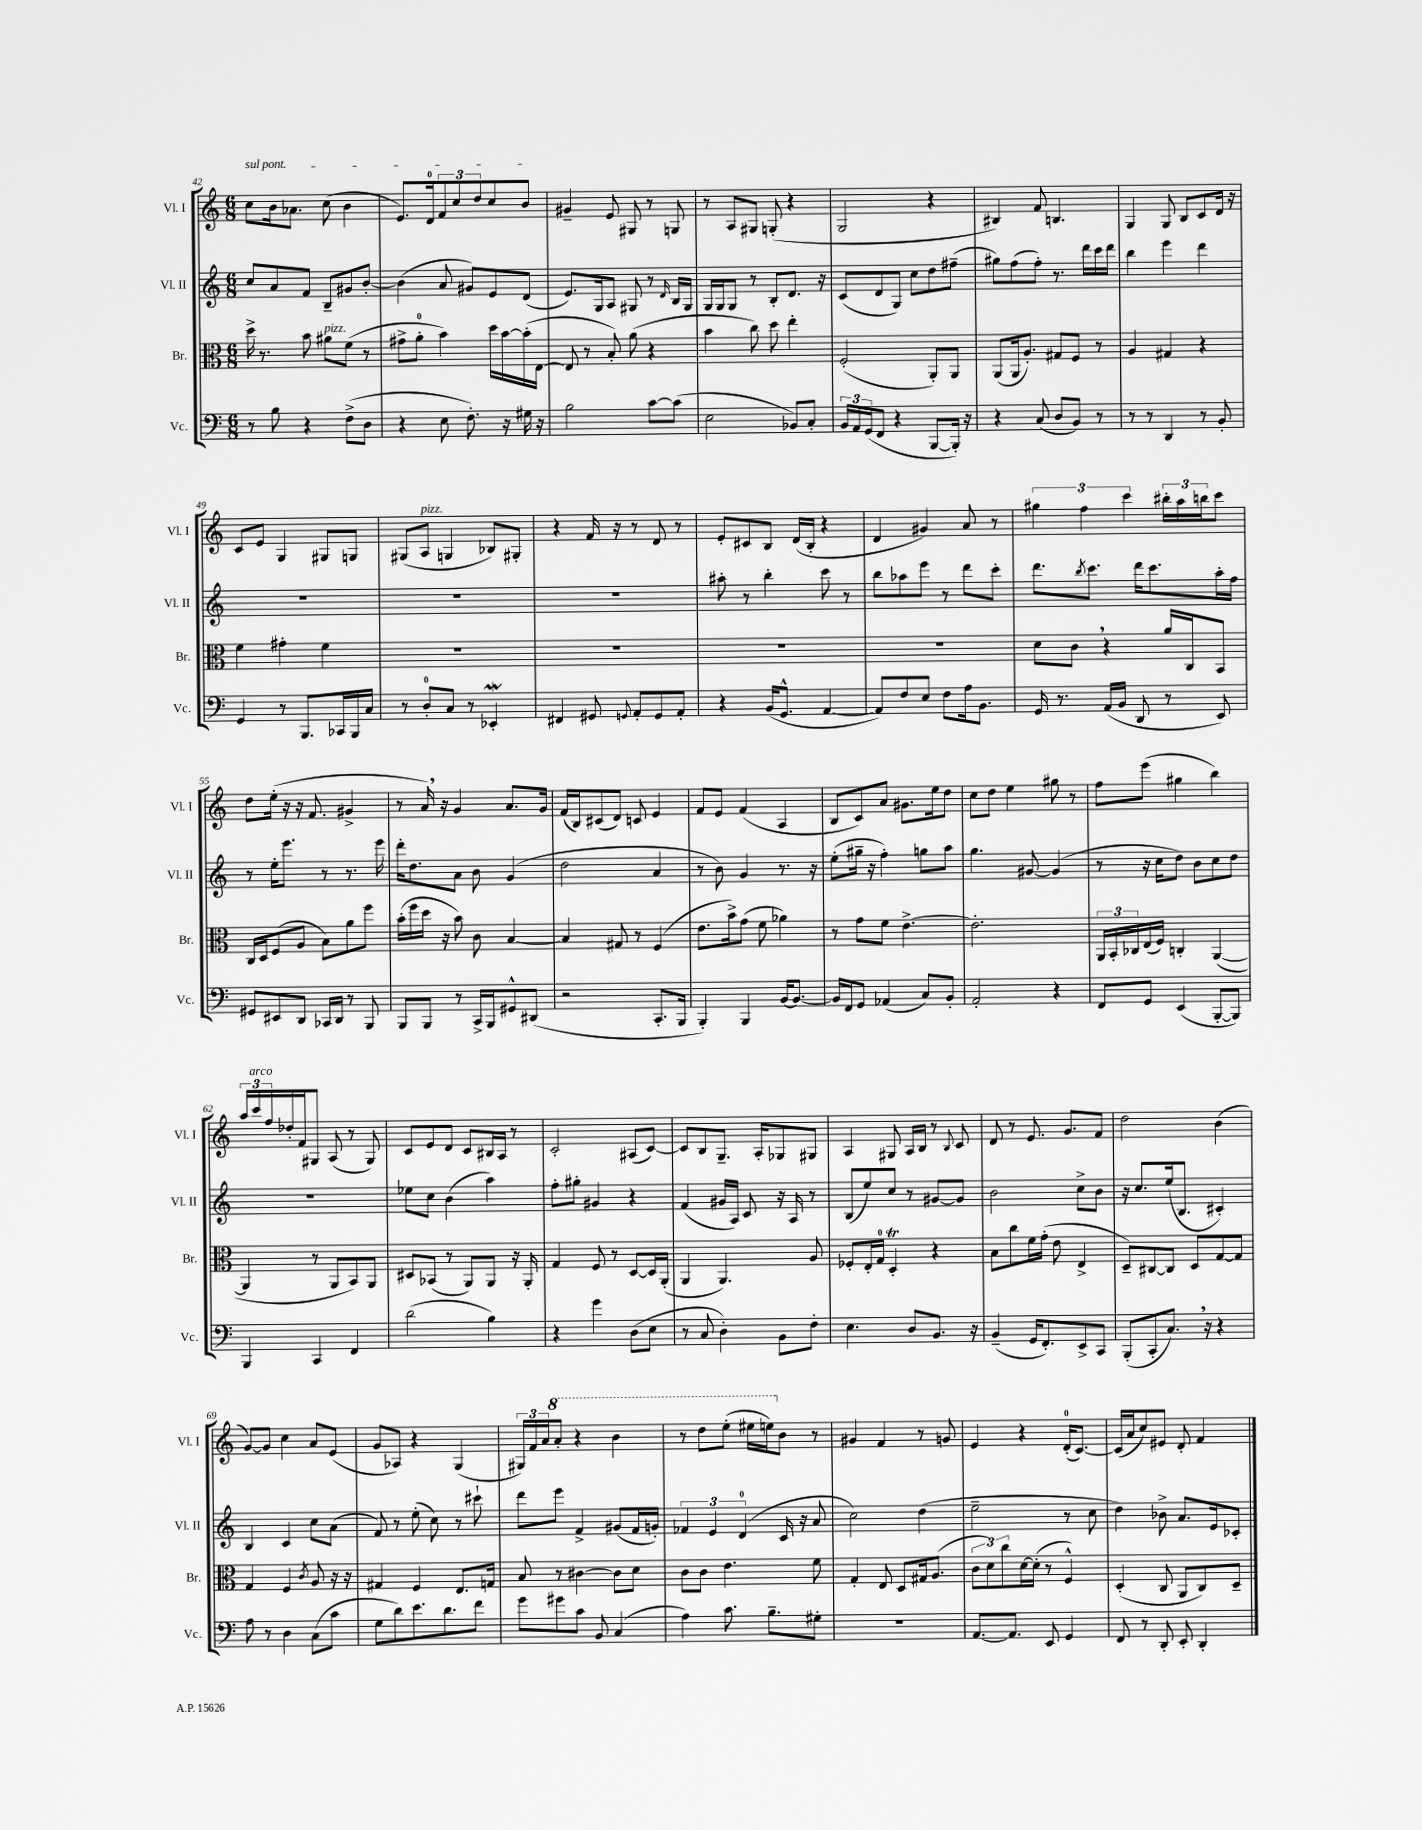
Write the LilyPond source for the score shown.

<<
\new StaffGroup <<
\new Staff = "s0" \with { instrumentName = "Vl. I" shortInstrumentName = "Vl. I" } {
    \clef treble \key c \major \numericTimeSignature \time 6/8
    \once \override TextSpanner.bound-details.left.text = \markup { \italic "sul pont." } c''8\startTextSpan b'16 aes'8. c''8( b'4 |
    e'8.) d'16-0 \tuplet 3/2 { f'8 c''8 d''8 } c''8 b'8\stopTextSpan |
    gis'4-- e'8 gis8 r8 g8 |
    r8 a8 gis8 g8-.( r4 |
    g2 r4 |
    bis4) f'8 b4. |
    g4 g8 b8 c'8 d'16 r16 |
    c'8 e'8 g4 gis8 g8 |
    gis8( a8^\markup { \italic "pizz." } g4 bes8) gis8-. |
    r4 f'16 r16 r8 d'8 r8 |
    e'8-. cis'8 b8 d'16( b16-. r4 |
    d'4 gis'4) a'8 r8 |
    \tuplet 3/2 { gis''4 f''4 c'''4 } \tuplet 3/2 { bis''16-. a''16 b''16 } c'''8 |
    d''8 e''16-.( r16 r16 f'8. gis'4-> |
    r8 a'16) \breathe r16 g'4 a'8. g'16 |
    f'16( b16) cis'8( d'8) c'8 e'4 |
    f'8 e'8 f'4( a4 |
    b8 c'8) a'8 gis'8. e''16 d''8 |
    c''8 d''8 e''4 gis''8 r8 |
    f''8 e'''8( gis''4 b''4) |
    \tuplet 3/2 { a''16 c'''16^\markup { \italic "arco" } f''16 } des''16-. f'16 gis8 a8( r8 gis8) |
    c'8 e'8 d'8 c'8 bis16 a16 r8 |
    c'2-. ais8( c'8~) |
    c'8 b8 g8.-- a16-. ges8 gis8 |
    a4 gis8 a16 b16 r8 \appoggiatura { b8 } c'8 |
    d'8 r8 e'8. g'8. f'8 |
    d''2 b'4( |
    g'8~) g'8 c''4 a'8 e'8( |
    g'8 aes8) r4 g4( |
    \tuplet 3/2 { gis16) f'16 a'16 } \ottava #1 a''8-. r4 b''4 |
    r8 d'''8 e'''8-.( eis'''16 e'''16) \ottava #0 b'8 r8 |
    gis'4 f'4 r8 g'8 |
    e'4 r4 d'16-0-.( c'8.~) |
    c'16( a'16 c''8) eis'8 d'8-. f'4 \bar "|." |
}
\new Staff = "s1" \with { instrumentName = "Vl. II" shortInstrumentName = "Vl. II" } {
    \clef treble \key c \major \numericTimeSignature \time 6/8
    c''8 a'8 f'8 b8-- gis'8 b'8~-. |
    b'4( a'8 gis'8) e'8 d'8( |
    e'8.) g16 a8 gis8 r8 \grace { d'16 } b16 gis16 |
    g16 g16 g8 r8 b8-. d'8. r16 |
    c'8( d'8 g8) c''8 d''8 fis''8--( |
    gis''8) f''8( f''8-.) r8. d'''16 c'''16 d'''16 |
    b''4 e'''4 d'''4 |
    R2. |
    R2. |
    R2. |
    ais''8-. r8 b''4-. c'''8 r8 |
    b''8 aes''8 e'''8 r8 d'''8 c'''8-. |
    d'''8. \acciaccatura { b''8 } c'''8. d'''16 c'''8. a''16-. f''16 |
    r8 e''16-. e'''8. r8 r8. e'''16 |
    d'''16-. d''8. a'8 b'8 g'4( |
    d''2 a'4 |
    r8 b'8) g'4 r8. r16 |
    e''8-.( gis''16-- r16 f''4-.) g''8 a''8 |
    g''4. gis'8~ gis'4( |
    r8 r16 c''16 d''8) b'8 c''8 d''8 |
    R2. |
    ees''8 c''8 b'4( a''4) |
    f''8-. gis''8-. gis'4 r4 |
    f'4( gis'16 a16) c'8 r16 a16 r8 |
    b8( e''8) c''8 r8 gis'8~ gis'8 |
    b'2 c''8-> b'8 |
    r16 c''8. e''16( b8. cis'4-.) |
    b4 c'4 c''8 a'8( |
    f'8) r8 e''8-.( c''8) r8 cis'''8-! |
    d'''8 e'''8 f'4-> gis'8( f'16 g'16-.) |
    \tuplet 3/2 { fes'4 e'4 d'4-0( } c'16 r16 a'8 |
    c''2) d''4( |
    e''2-- r8 c''8 |
    d''4) bes'8-> a'8. e'16 ces'8-. \bar "|." |
}
\new Staff = "s2" \with { instrumentName = "Br." shortInstrumentName = "Br." } {
    \clef alto \key c \major \numericTimeSignature \time 6/8
    d''16-> r8. b'8 ais'8^\markup { \italic "pizz." } f'8( r8 |
    gis'8-> a'8-0-. b'4) d''16 b'16~ b'16-.( e16~ |
    e8 r8 b8-.) a'8( r4 |
    b'4 c''8) d''8 e''4-. |
    f2-.( a,8-.) a,8 |
    a,8( a,16 a8.-.) gis8 f8 r8 |
    a4 gis4 r4 |
    f'4 gis'4-. f'4 |
    R2. |
    R2. |
    R2. |
    R2. |
    d'8 c'8 \breathe r4 a'16 c16 b,8 |
    c16 d16 f8( a8 b8) a'8 f''8 |
    b'16-.( f''16 d''16 r16 b'8) c'8 b4~ |
    b4 gis8 r8 f4( |
    e'8. b'16->) g'8( f'8 aes'4) |
    r8 g'8 f'8 e'4.~-> |
    e'2.-. |
    \tuplet 3/2 { a,16 b,16-. ces16 } e16( f16) c4-. a,4~( |
    a,4 r8 a,8 b,8) a,8 |
    dis8 bes,8( r8 a,8) a,8 r16 a,16-. |
    g4 f8 r8 d8~ d16 a,16-.( |
    a,4 a,4.) a8 |
    fes8-. e16-. g16-0 d4-.\trill r4 |
    b8 c''8 f'16 g'16-.( e'8 e4-> |
    d8--) cis8~ cis8 d8 g8~ g8 |
    g4 f4 \acciaccatura { c'8 } a8 r16 r16 |
    gis4 f4 e8. g16 |
    b8 r8 cis'4~ cis'8 d'8 |
    c'8 c'8 e'4. f'8 |
    g4-. e8 d8 gis16 a8.( |
    \tuplet 3/2 { c'8 d'8) c''8 } d'16~ d'16-.( r8 f4-^) |
    d4-.( c8 a,8 c8) d8-- \bar "|." |
}
\new Staff = "s3" \with { instrumentName = "Vc." shortInstrumentName = "Vc." } {
    \clef bass \key c \major \numericTimeSignature \time 6/8
    r8 b8 r4 f8->( d8 |
    r4 e8 f8.-.) r16 gis16 r16 |
    b2 c'8~ c'8( |
    e2 bes,8) c8-. |
    \tuplet 3/2 { b,16 a,16 g,16( } f,8 r4 b,,8~ b,,16-.) r16 |
    r4 c8( d8 b,8) r8 |
    r8 r8 d,4 r8 b,8-. |
    g,4 r8 b,,8. ces,16 b,,16 c16 |
    r8 d8-0-. c8 r8 ees,4-.\mordent |
    fis,4 gis,8 \appoggiatura { g,8 } a,8-. g,8 a,8-. |
    r4 b,16( g,8.-^ a,4~ |
    a,8) f8 e8 f8 a16 b,8. |
    g,16 r8. a,16( b,16 d,8 r8 e,8) |
    gis,8 eis,8 d,8 ces,16 d,16 r8 b,,8 |
    b,,8 b,,8 r8 c,16-> b,,16 gis,8-^ dis,8( |
    r2 c,8.-. b,,16 |
    b,,4-.) b,,4 b,16~ b,8.~ |
    b,16 f,16 g,8 aes,4( c8) b,8-. |
    a,2-. r4 |
    f,8 g,8 e,4( b,,8~-. b,,8) |
    b,,4 c,4 f,4 |
    d'2( b4) |
    r4 g'4 d8( e8 |
    r8 c8 d4-.) b,8 f8-. |
    e4. d8 b,8. r16 |
    b,4--( g,16 f,8.-.) e,8-> c,8 |
    b,,8-.( c,8-. c8.) \breathe r16 r4 |
    a8 r8 d4 c8( c'8 |
    g8 d'8) e'8. d'8. f'8 |
    g'8 gis'8 c'8 b,8 c4( |
    a4) c'8. b8.-- gis8-. |
    R2. |
    a,8.~ a,8. e,8 g,4 |
    f,8 r8 d,8-. e,8-. d,4-. \bar "|." |
}
>>
>>
\layout { \context { \Score currentBarNumber = #42 } }
